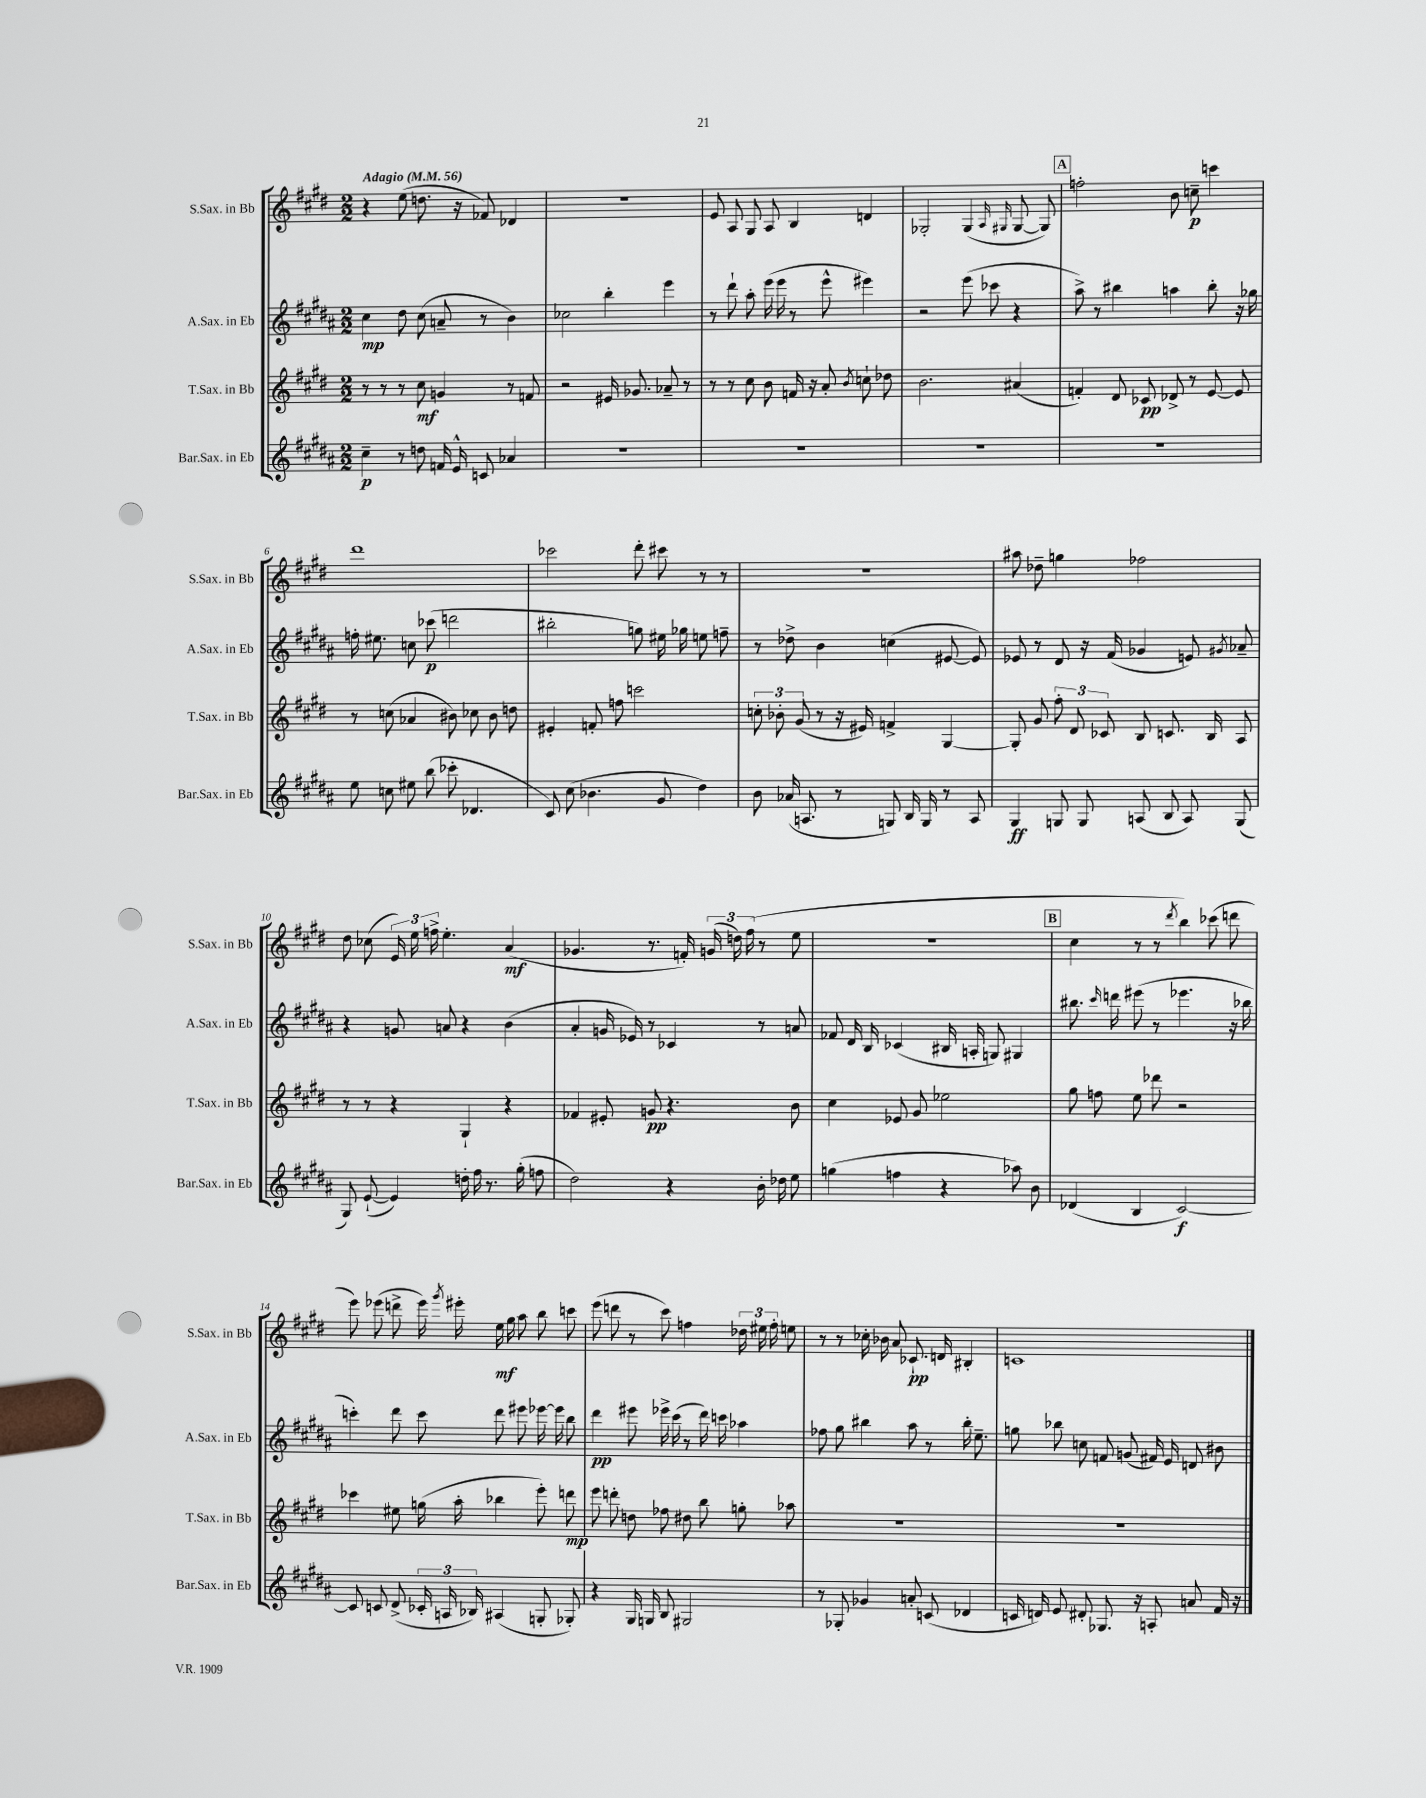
<<
\new StaffGroup <<
\new Staff = "s0" \with { instrumentName = "S.Sax. in Bb" shortInstrumentName = "S.Sax. in Bb" } {
    \clef treble \key e \major \numericTimeSignature \time 2/2 \tempo "Adagio" 4 = 56
    \autoBeamOff r4 e''8( d''8. r16 fes'8) des'4 |
    R1 |
    e'8 a8 gis8 a8 b4 d'4 |
    ges2-. ges4( \grace { a16 gis16 } gis8~ gis8) |
    \mark \markup { \box "A" } f''2-. b'8 c''8--\p c'''4 |
    dis'''1 |
    ces'''2 dis'''8-. cis'''8 r8 r8 |
    r1 |
    ais''8 des''8-- g''4 fes''2 |
    dis''8 ces''8( \tuplet 3/2 { e'16) e''16 f''16-> } e''4.-. a'4\mf( |
    ges'4. r8. f'16-.) \tuplet 3/2 { g'16( d''16) fis''16( } r8 e''8 |
    R1 |
    \mark \markup { \box "B" } cis''4 r8 r8 \acciaccatura { dis'''8 } b''4) ces'''8( d'''8 |
    e'''8) ees'''8( d'''8-> ees'''16) \acciaccatura { gis'''8 } eis'''16-. e''16\mf gis''16 a''8 b''8 c'''8 |
    e'''8( d'''8 r8 cis'''8) f''4 \tuplet 3/2 { des''16 eis''16 f''16-. } e''8 |
    r8 r8 ces''16-. bes'16 a'8 ces'8.-!\pp d'16 bis4-. |
    c'1 \bar "|." |
}
\new Staff = "s1" \with { instrumentName = "A.Sax. in Eb" shortInstrumentName = "A.Sax. in Eb" } {
    \clef treble \key b \major \numericTimeSignature \time 2/2
    \autoBeamOff cis''4\mp dis''8 cis''8( a'8-- r8 b'4) |
    ces''2 b''4-. e'''4 |
    r8 dis'''8-! ais''8-. e'''16( e'''16 r8 e'''8-^ eis'''4) |
    r2 e'''8( ces'''8 r4 |
    \mark \markup { \box "A" } ais''8->) r8 bis''4 a''4 bis''8-. r16 ges''16 |
    f''16-. eis''8. c''8 ces'''8\p( d'''2 |
    bis''2-. g''8) eis''16 ges''16 e''8 f''8-- |
    r8 des''8-> b'4 c''4( eis'8~ eis'8) |
    ees'8 r8 dis'8 r16 fis'16( ges'4 e'8) \acciaccatura { gis'8 } aes'8-- |
    r4 g'8 a'8 r4 b'4( |
    ais'4-. g'16 ees'16) r8 ces'4 r8 a'8 |
    fes'8 dis'16 b16 ces'4( bis16 a16-. g8) gis4 |
    \mark \markup { \box "B" } bis''8. \grace { cis'''16 } d'''16 eis'''8( r8 ees'''4. r16 bes''16 |
    c'''4-.) dis'''8 c'''8 dis'''8 eis'''8 ees'''16~ ees'''16 b''8 |
    dis'''4\pp eis'''8 ees'''16-> cis'''16( r8 dis'''16) c'''16 aes''4 |
    fes''8 gis''8 bis''4 ais''8 r8 bis''16-. e''8.-- |
    g''8 bes''8 c''8 f'8 g'8( fis'16) e'16 d'8 bis'8 \bar "|." |
}
\new Staff = "s2" \with { instrumentName = "T.Sax. in Bb" shortInstrumentName = "T.Sax. in Bb" } {
    \clef treble \key e \major \numericTimeSignature \time 2/2
    \autoBeamOff r8 r8 r8 cis''8\mf g'4 r8 f'8 |
    r2 eis'16 ges'8. aes'8-- r8 |
    r8 r8 cis''8 b'8 f'16 r16 a'8-. \acciaccatura { b'8 } c''8-! des''8 |
    b'2. ais'4( |
    \mark \markup { \box "A" } f'4-.) dis'8 ces'8\pp des'8-> r8 e'8~ e'8 |
    r8 c''8( aes'4 bis'8) ces''8 bis'8 d''8 |
    eis'4-. f'8-. f''8 c'''2 |
    \tuplet 3/2 { c''8-. bes'8-. gis'8( } r8 r16 eis'16) f'4-> gis4~ |
    gis8-. gis'8 \tuplet 3/2 { fis''8-. dis'8 ces'8 } b8 c'8. b16 a8 |
    r8 r8 r4 gis4-! r4 |
    fes'4 eis'8-. g'8\pp r4. b'8 |
    cis''4 ees'8 gis'8 ees''2 |
    \mark \markup { \box "B" } gis''8 f''8 e''8 des'''8 r2 |
    ces'''4 eis''8 g''16( a''16-. bes''4 e'''8-.) d'''8\mp |
    e'''8 d'''8-. d''8 fes''8 dis''8 b''8 g''8-. aes''8 |
    R1 |
    r1 \bar "|." |
}
\new Staff = "s3" \with { instrumentName = "Bar.Sax. in Eb" shortInstrumentName = "Bar.Sax. in Eb" } {
    \clef treble \key b \major \numericTimeSignature \time 2/2
    \autoBeamOff cis''4--\p r8 d''8 f'16 e'16-^ c'8 aes'4 |
    R1 |
    R1 |
    R1 |
    \mark \markup { \box "A" } R1 |
    e''8 c''8 eis''8 b''8( ces'''8-. des'4. |
    cis'8) cis''8( bes'4. gis'8 dis''4) |
    b'8 aes'16( a8. r8 g8) b16 g16 r8 a8 |
    gis4\ff g8 g8 a8( b8 a8) g8( |
    gis8) e'8~-!( e'4) d''16-. fis''16 r8. gis''16-.( f''8 |
    dis''2) r4 b'16-. des''16 e''8 |
    g''4( f''4 r4 aes''8) b'8 |
    \mark \markup { \box "B" } des'4( b4 cis'2~\f) |
    cis'8 c'8 dis'8->( \tuplet 3/2 { ces'16-. a16 bes16) } ais4( g8-. ges8-.) |
    r4 gis16 g16 b8 gis2 |
    r8 ges8-. ges'4 a'8-. c'8( des'4 |
    c'16 d'16) e'8 dis'8-. ges8. r16 a8-. a'8 fis'16 r16 \bar "|." |
}
>>
>>
